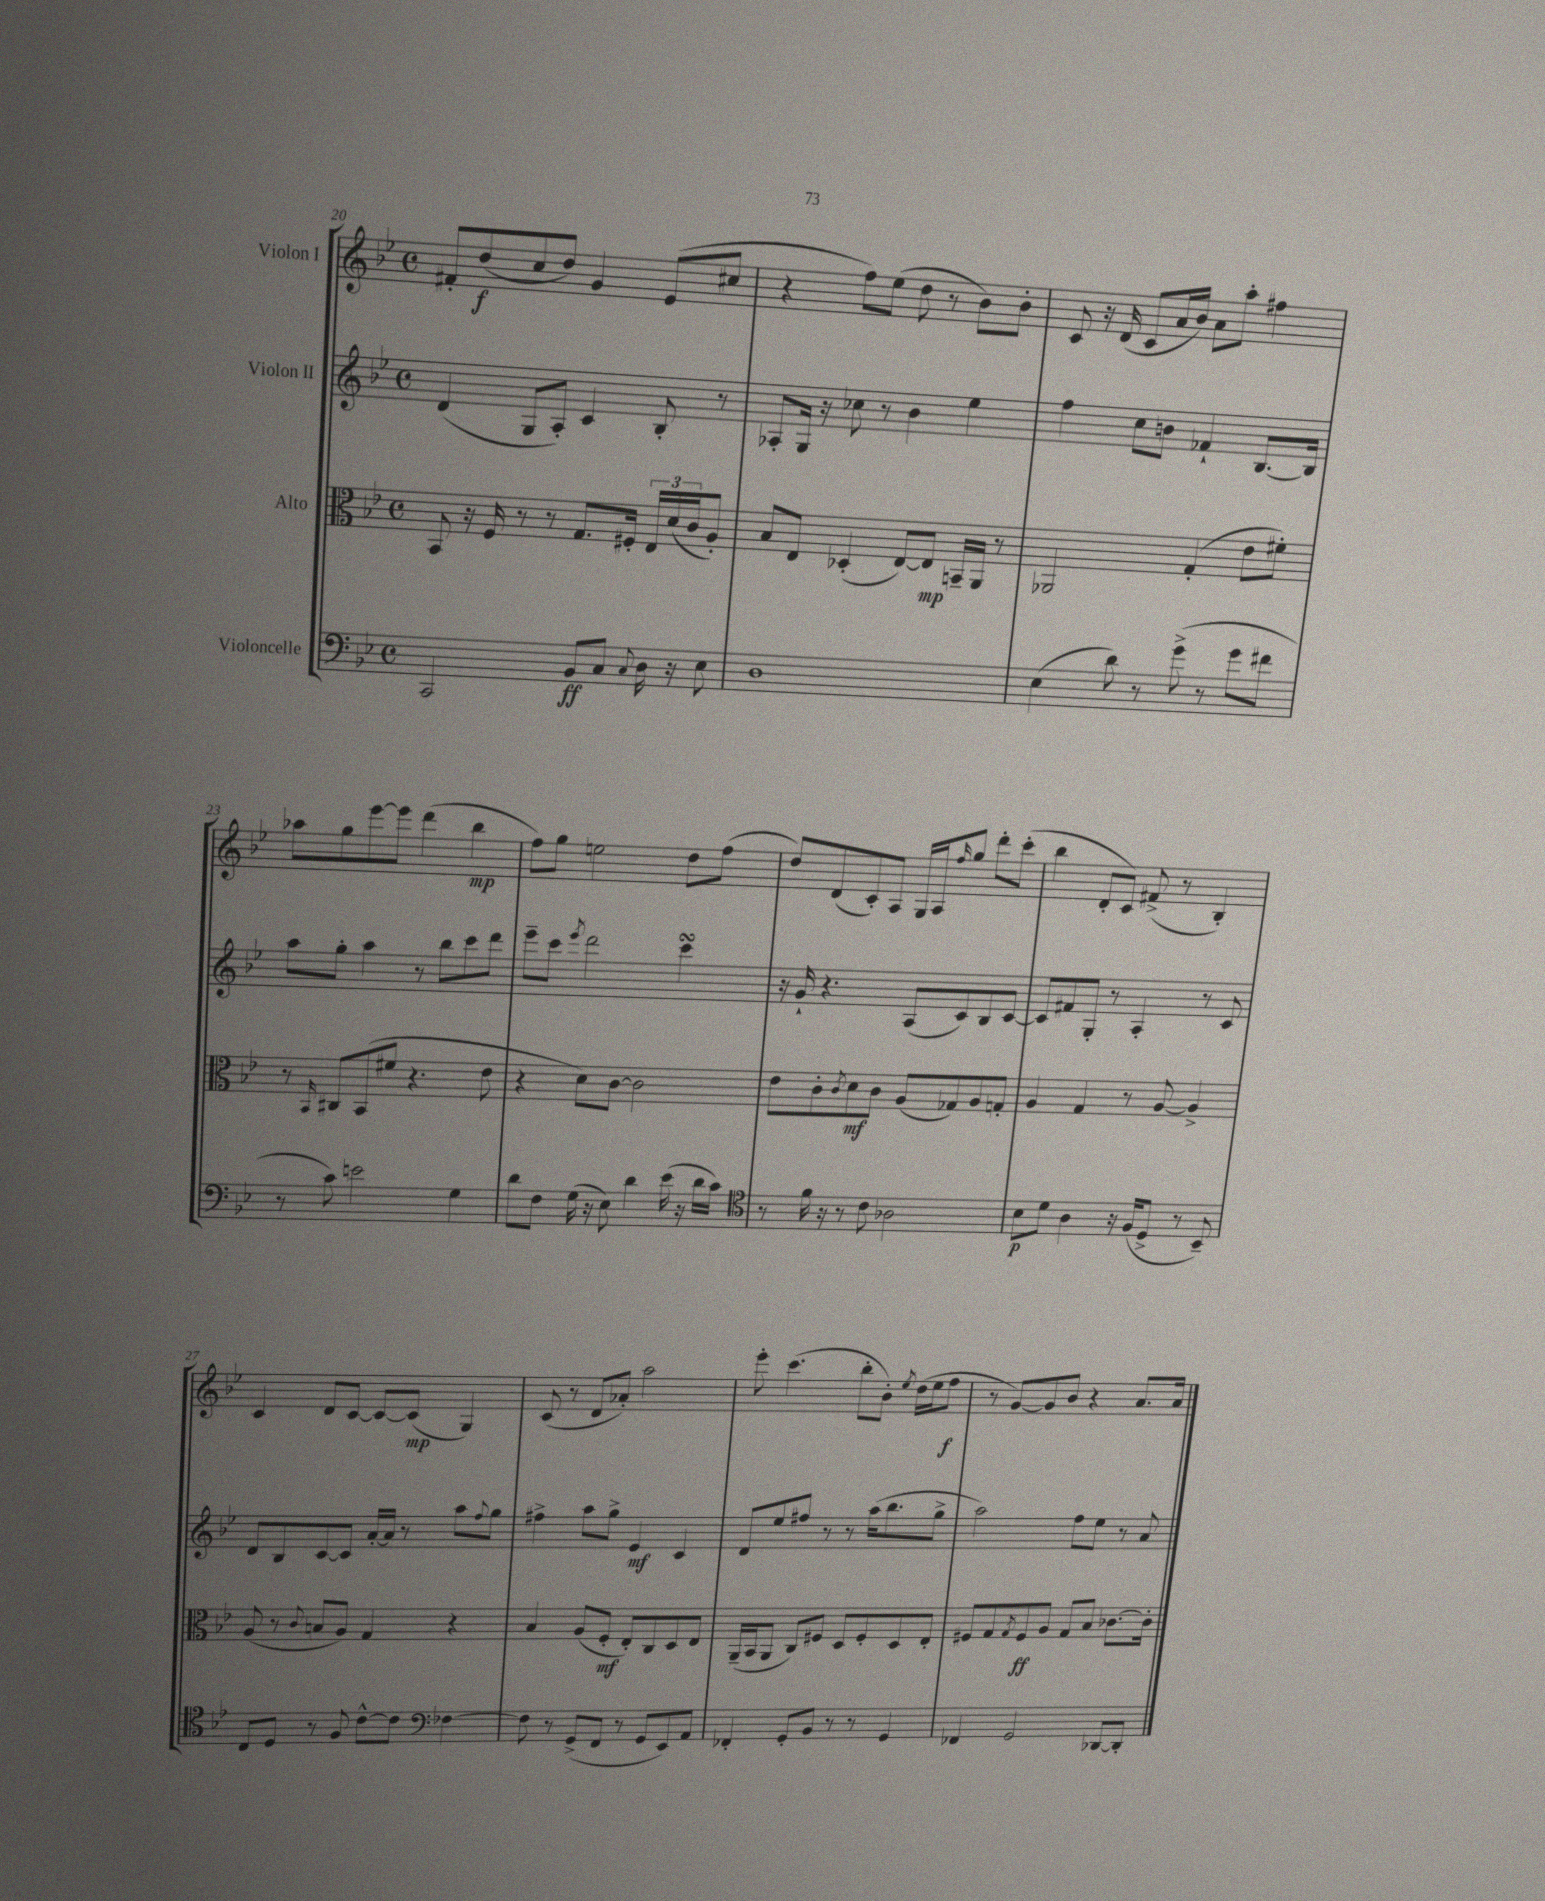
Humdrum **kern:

**kern	**kern	**kern	**kern
*staff4	*staff3	*staff2	*staff1
*clefF4	*clefC3	*clefG2	*clefG2
*k[b-e-]	*k[b-e-]	*k[b-e-]	*k[b-e-]
*M4/4	*M4/4	*M4/4	*M4/4
*met(c)	*met(c)	*met(c)	*met(c)
2CC	8BB-	(4d	8f#'
.	16r	.	(8dd
.	16F	.	.
.	8r	8G	8cc
.	8r	8A')	8dd)
8BB-	8.G	4c	4g
8C	.	.	.
.	16F#'	.	.
8qqC	.	.	.
16D	24E-	8B-'	(8e-
.	(24d	.	.
16r	.	.	.
.	24c	.	.
8E-	8A')	8r	8cc#
=	=	=	=
1D	8B-	8A-'	4r
.	8E-	16G	.
.	.	16r	.
.	(4D-'	8cc-	8ff)
.	.	8r	(8ee-
.	[8E-)	4b-	8dd
.	8E-]	.	8r
.	16BB~	4ee-	8b-)
.	16AA	.	.
.	8r	.	8b-'
=	=	=	=
(4E-	2AA-	4ff	8c
.	.	.	16r
.	.	.	(16d
8d)	.	8cc	8c
8r	.	8b	16a
.	.	.	16b-)
(8g^	(4G'	4f-`	8a
8r	.	.	8aa'
8g	8e-	[8.B-	4ff#
8f#	8f#')	.	.
.	.	16B-]	.
=	=	=	=
8r	8r	8aa	8aa-
.	16qqBB-	.	.
8c)	8C#	8gg'	8gg
2e	(8BB-	4aa	[8eee-
.	8f#	.	8eee-]
.	4.r	8r	(4ddd
.	.	8bb-	.
4G	.	8ccc	4bb-
.	8e-	8ddd	.
=	=	=	=
8d	4r	8eee-~	8ff)
8F	.	8ccc	8gg
.	.	8qeee-	.
(16G	8d)	2ddd	2ee
16r	.	.	.
8E-)	[8c	.	.
4d	2c]	.	.
(16e-	.	4ccc	8dd
16r	.	.	.
16d	.	.	(8ff
16c)	.	.	.
=	=	=	=
*clefC4	*	*	*
8r	8e-	16r	8dd)
.	.	16g`	.
16f	8c'	4.r	(8d
16r	.	.	.
.	8qc	.	.
8r	8d	.	8c')
8c	8c	.	8A
2A-	(8A	(8A	16G
.	.	.	16A
.	.	.	16qqff
.	8G-)	8c)	8gg
.	8A	8B-	8ddd'
.	8G'	[8c	(8ccc'
=	=	=	=
8B-	4A	8c]	4bb-
8d	.	8f#	.
4A	4G	8G'	8d'
.	.	8r	8c)
16r	8r	4A'	(8f#^
(16F	.	.	.
8D^	[8A	.	8r
8r	4A^]	8r	4B-')
8BB-~)	.	8c	.
=	=	=	=
8C	(8A	8d	4c
8D	8r	8B-	.
.	8qqc	.	.
8r	8B	[8c	8d
8F	8A)	8c]	[8c
[8c^^	4G	[16a'	8c_
.	.	16a]	.
8c]	.	8r	(8c]
*clefF4	*	*	*
[4F-	4r	8aa	4G)
.	.	8qqff	.
.	.	8gg	.
=	=	=	=
8F-]	4B-	4ff#^	(8c
8r	.	.	8r
(8GG^	(8A	8aa	8d
8FF	8F'	8gg^	8a-')
8r	8E-')	4e-	2aa
8GG	8C	.	.
8EE-)	8D	4c	.
8AA	8E-	.	.
=	=	=	=
4FF-'	(16AA~	8d	8eee-'
.	16BB-	.	.
.	8AA	8ee-	(4.ccc
8GG'	8C)	8ff#	.
8BB-	8F#	8r	.
8r	8D	8r	8bb-'
8r	8F#'	(16aa	8b-')
.	.	8.bb-	.
.	.	.	8qee-
4GG	8D	.	(16dd
.	.	.	16ee-
.	8E-'	8gg^	8ff
=	=	=	=
4FF-	8F#	2aa)	8r
.	8G	.	[8g)
.	8qG	.	.
2GG	8F#	.	8g]
.	8A	.	8b-
.	8G	8ff	4r
.	8B-	8ee-	.
[8DD-	[8.c-	8r	8.a
8DD-']	.	8a	.
.	16c-']	.	16a
==	==	==	==
*-	*-	*-	*-
